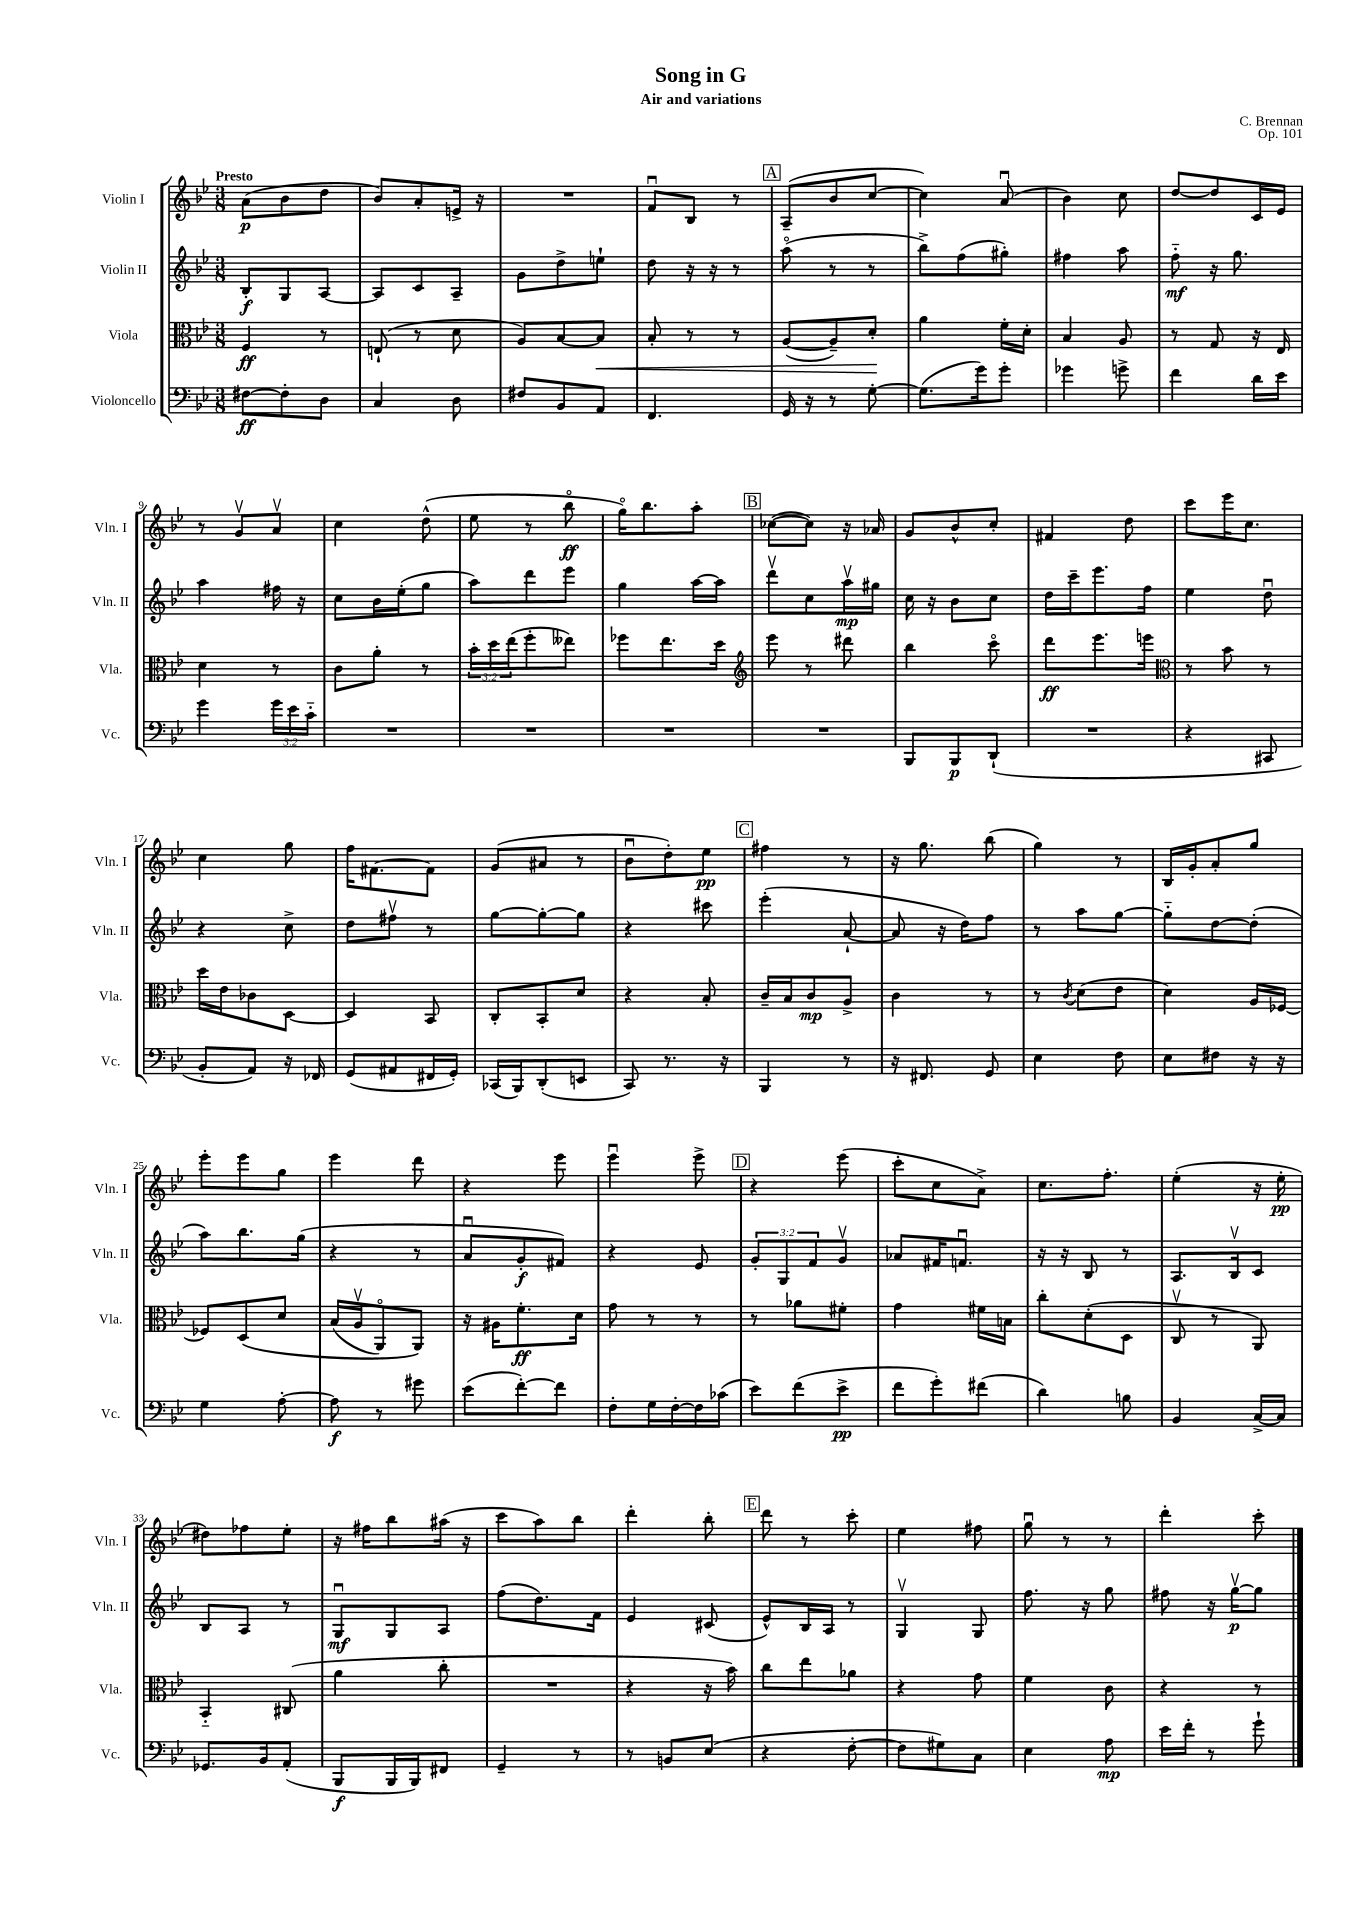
\header { title = "Song in G" composer = "C. Brennan" subtitle = "Air and variations" opus = "Op. 101" }
<<
\new StaffGroup <<
\new Staff = "s0" \with { instrumentName = "Violin I" shortInstrumentName = "Vln. I" } {
    \clef treble \key bes \major \numericTimeSignature \time 3/8 \tempo "Presto"
    a'8\p( bes'8 d''8 |
    bes'8) a'8-. e'16-> r16 |
    R4. |
    f'8\downbow bes8 r8 |
    \mark \markup { \box "A" } a8--( bes'8 c''8~ |
    c''4) a'8\downbow( |
    bes'4) c''8 |
    d''8~ d''8 c'16 ees'16 |
    r8 g'8\upbow a'8\upbow |
    c''4 d''8-^( |
    ees''8 r8 bes''8\flageolet\ff |
    g''16\flageolet) bes''8. a''8-. |
    \mark \markup { \box "B" } ces''8~( ces''8) r16 aes'16 |
    g'8 bes'8-^ c''8-. |
    fis'4 d''8 |
    c'''8 ees'''16 c''8. |
    c''4 g''8 |
    f''16 fis'8.~ fis'8 |
    g'8( ais'8 r8 |
    bes'8\downbow d''8-.) ees''8\pp |
    \mark \markup { \box "C" } fis''4 r8 |
    r16 g''8. bes''8( |
    g''4) r8 |
    bes16 g'16-. a'8-. g''8 |
    ees'''8-. ees'''8 g''8 |
    ees'''4 d'''8 |
    r4 ees'''8 |
    ees'''4\downbow ees'''8-> |
    \mark \markup { \box "D" } r4 ees'''8( |
    c'''8-. c''8 a'8->) |
    c''8. f''8.-. |
    ees''4-.( r16 ees''16-.\pp |
    dis''8) fes''8 ees''8-. |
    r16 fis''16 bes''8 ais''16( r16 |
    c'''8 a''8) bes''8 |
    d'''4-. bes''8-. |
    \mark \markup { \box "E" } d'''8 r8 c'''8-. |
    ees''4 fis''8 |
    g''8\downbow r8 r8 |
    d'''4-. c'''8-. \bar "|." |
}
\new Staff = "s1" \with { instrumentName = "Violin II" shortInstrumentName = "Vln. II" } {
    \clef treble \key bes \major \numericTimeSignature \time 3/8 \override Staff.TupletNumber.text = #tuplet-number::calc-fraction-text
    bes8-.\f g8 a8~ |
    a8 c'8 a8-- |
    g'8 d''8-> e''8-! |
    d''8 r16 r16 r8 |
    \mark \markup { \box "A" } a''8\flageolet( r8 r8 |
    bes''8->) f''8( gis''8-.) |
    fis''4 a''8 |
    f''8-_\mf r16 g''8. |
    a''4 fis''16 r16 |
    c''8 bes'16 ees''16-.( g''8 |
    a''8) d'''8 ees'''8 |
    g''4 a''16~ a''16 |
    \mark \markup { \box "B" } d'''8\upbow c''8 a''16\upbow\mp gis''16 |
    c''16 r16 bes'8 c''8 |
    d''16 c'''16-- ees'''8. f''16 |
    ees''4 d''8\downbow |
    r4 c''8-> |
    d''8 fis''8\upbow r8 |
    g''8~ g''8~-. g''8 |
    r4 cis'''8 |
    \mark \markup { \box "C" } ees'''4-.( a'8~-! |
    a'8 r16 d''16) f''8 |
    r8 a''8 g''8~ |
    g''8-_ d''8~ d''8-.( |
    a''8) bes''8. g''16( |
    r4 r8 |
    a'8\downbow g'8-.\f fis'8) |
    r4 ees'8 |
    \mark \markup { \box "D" } \tuplet 3/2 { g'8-. g8 f'8 } g'8\upbow |
    aes'8 fis'16 f'8.\downbow |
    r16 r16 bes8 r8 |
    a8. bes16\upbow c'8 |
    bes8 a8 r8 |
    g8\downbow\mf g8 a8 |
    f''8( d''8.) f'16 |
    ees'4 cis'8( |
    \mark \markup { \box "E" } ees'8-^) bes16 a16 r8 |
    g4\upbow g8 |
    f''8. r16 g''8 |
    fis''8 r16 g''16~\upbow\p g''8 \bar "|." |
}
\new Staff = "s2" \with { instrumentName = "Viola" shortInstrumentName = "Vla." } {
    \clef alto \key bes \major \numericTimeSignature \time 3/8 \override Staff.TupletNumber.text = #tuplet-number::calc-fraction-text
    f4\ff r8 |
    e8-!( r8 d'8 |
    a8) bes8~ bes8\< |
    bes8-. r8 r8 |
    \mark \markup { \box "A" } a8~( a8--) d'8-.\! |
    a'4 f'16-. d'16-. |
    bes4 a8 |
    r8 g8 r16 ees16 |
    d'4 r8 |
    c'8 a'8-. r8 |
    \tuplet 3/2 { bes'16-. d''16 ees''16( } f''8-. eeses''8) |
    fes''8 ees''8. d''16 |
    \mark \markup { \box "B" } \clef treble ees'''8 r8 dis'''8 |
    bes''4 c'''8\flageolet |
    d'''8\ff ees'''8. e'''16 |
    \clef alto r8 bes'8 r8 |
    d''16 ees'16 ces'8 d8~ |
    d4 bes,8 |
    c8-. bes,8-. d'8 |
    r4 bes8-. |
    \mark \markup { \box "C" } c'16-- bes16 c'8\mp a8-> |
    c'4 r8 |
    r8 \acciaccatura { c'8 } d'8( ees'8 |
    d'4) a16 fes16~ |
    fes8 d8\( d'8 |
    bes16( a16\upbow a,8\flageolet) a,8\) |
    r16 ais16 f'8.-.\ff d'16 |
    g'8 r8 r8 |
    \mark \markup { \box "D" } r8 aes'8 fis'8-. |
    g'4 fis'16 b16 |
    c''8-. d'8-.( d8 |
    c8\upbow r8 a,8) |
    bes,4-_ cis8( |
    a'4 c''8-. |
    R4. |
    r4 r16 bes'16) |
    \mark \markup { \box "E" } c''8 ees''8 aes'8 |
    r4 g'8 |
    f'4 c'8 |
    r4 r8 \bar "|." |
}
\new Staff = "s3" \with { instrumentName = "Violoncello" shortInstrumentName = "Vc." } {
    \clef bass \key bes \major \numericTimeSignature \time 3/8 \override Staff.TupletNumber.text = #tuplet-number::calc-fraction-text
    fis8~\ff fis8-. d8 |
    c4 d8 |
    fis8 bes,8 a,8 |
    f,4. |
    \mark \markup { \box "A" } g,16 r16 r8 g8~-. |
    g8.( g'16) g'8-. |
    ges'4 g'8-> |
    f'4 d'16 ees'16 |
    g'4 \tuplet 3/2 { g'16 ees'16 c'16-_ } |
    R4. |
    R4. |
    R4. |
    \mark \markup { \box "B" } R4. |
    bes,,8 bes,,8\p d,8-!( |
    R4. |
    r4 cis,8 |
    bes,8-. a,8) r16 fes,16 |
    g,8( ais,8 fis,16 g,16-.) |
    ces,16( bes,,16) d,8-.( e,8 |
    c,8) r8. r16 |
    \mark \markup { \box "C" } bes,,4 r8 |
    r16 fis,8. g,8 |
    ees4 f8 |
    ees8 fis8 r16 r16 |
    g4 a8~-. |
    a8\f r8 gis'8 |
    ees'8( f'8~-.) f'8 |
    f8-. g16 f16~-. f16 ces'16( |
    \mark \markup { \box "D" } ees'8) f'8( ees'8->\pp |
    f'8 g'8-.) fis'8( |
    d'4) b8 |
    bes,4 c16~-> c16 |
    ges,8. bes,16 a,8-.( |
    bes,,8\f bes,,16 bes,,16) fis,8 |
    g,4-- r8 |
    r8 b,8 ees8( |
    \mark \markup { \box "E" } r4 f8~-. |
    f8 gis8) c8 |
    ees4 a8\mp |
    ees'16 f'16-. r8 g'8-! \bar "|." |
}
>>
>>
